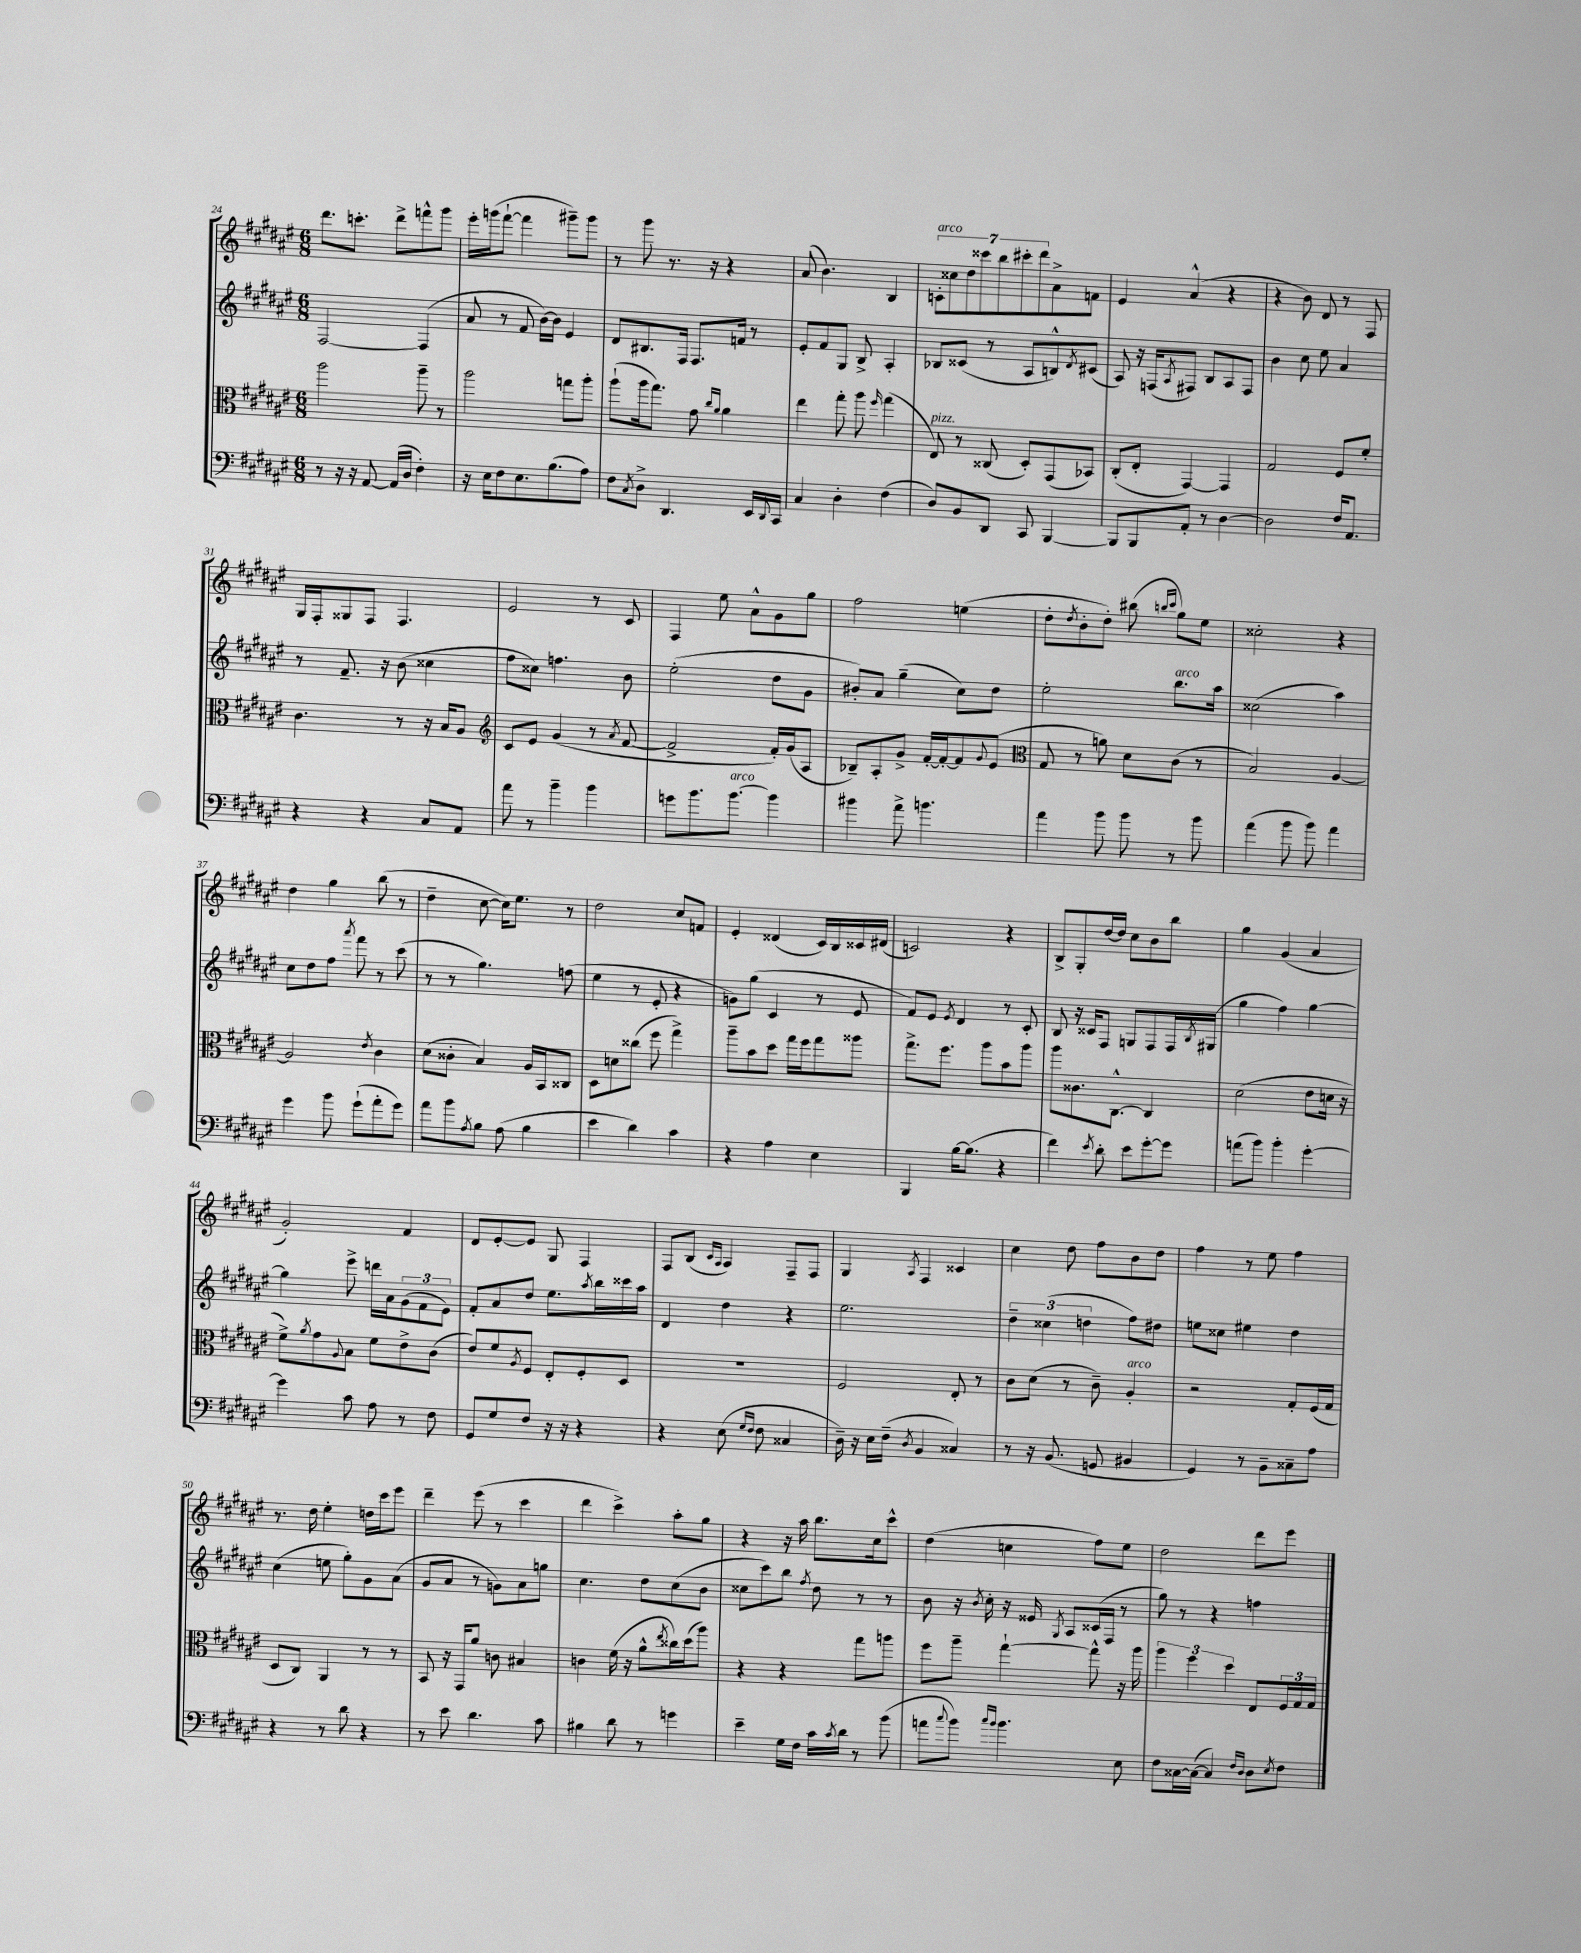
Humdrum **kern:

**kern	**kern	**kern	**kern
*staff4	*staff3	*staff2	*staff1
*clefF4	*clefC3	*clefG2	*clefG2
*k[f#c#g#d#a#e#]	*k[f#c#g#d#a#e#]	*k[f#c#g#d#a#e#]	*k[f#c#g#d#a#e#]
*M6/8	*M6/8	*M6/8	*M6/8
8r	2aa#	[2F#	8.ddd#
16r	.	.	.
16r	.	.	8.ccc'
[8AA#	.	.	.
(16AA#]	.	.	8ddd#^
16D#	.	.	.
4F#')	8aa#~	(4F#]	8fff^^
.	8r	.	8ggg#
=	=	=	=
16r	2aa#	8a#	16eee#'
16E#	.	.	(16ggg
8F#	.	8r	[8fff#`
8.E#	.	8f#	4fff#]
.	.	[16b)	.
(8.B	.	16b]	.
.	8gg	4e#	8ggg#~)
8A#)	8aa#'	.	8ggg#
=	=	=	=
8F#	(8aa#`	8d#	8r
8qC#	.	.	.
8D#^	16aa#	8.B#	8ggg#
.	8.gg#)	.	.
4.DD#	.	.	8.r
.	.	16F#	.
.	8g#	8.F#	.
.	.	.	16r
.	16qqcc#	.	.
.	16qqa#	.	.
.	4a#	.	4r
.	.	16f	.
16EE#	.	8r	.
8qqDD#	.	.	.
16CC#	.	.	.
=	=	=	=
4C#	4ee#	8e#'	(8a#
.	.	8f#	4.b)
4D#'	8gg#'	8G#	.
.	8aa#	8B^	.
.	16qqff#	.	.
(4F#	(4gg#	4A#'	4B
=	=	=	=
8D#)	8E#)	8B-	14c'
.	.	.	14cc##
8BB	8r	(8c##	.
.	.	.	14dd#
.	.	.	14ccc##
8DD#	(8C##	8r	.
.	.	.	14bb
.	.	.	14ccc#'
8CC#	8D#')	8A#	.
.	.	.	14ddd#
[4BBB	(8GG#	8B^^)	8a#^
.	.	8qd#	.
.	8BB-)	(8c#	8f
=	=	=	=
8BBB]	(8C#'	8A#)	4e#
8BBB	8E#'	16r	.
.	.	(16F	.
.	.	8qA#	.
8AA#'	[4GG#)	8F#)	(4a#^^
8r	.	8B	.
[4D#	4GG#]	8A#	4r
.	.	8F#	.
=	=	=	=
2D#]	2G#	4b	4r
.	.	8cc#	8b)
.	.	8ee#	8d#
16F#	8F#	4a#	8r
8.AA#	.	.	.
.	8f#'	.	8F#
=	=	=	=
4r	4.c#	8r	16G#
.	.	.	16F#'
.	.	8.f#~	8G##
4r	.	.	8F#
.	.	16r	.
.	8r	(8b	4.F#
8C#	16r	4cc##	.
.	16B	.	.
8AA#	8A#	.	.
=	=	=	=
*	*clefG2	*	*
8a#	8c#	8ff#	2e#
8r	8e#	8cc##)	.
4b~	(4g#	4.ff	.
4b	8r	.	8r
.	8qa#	.	.
.	[8f#	8b	8c#
=	=	=	=
8g	2f#^]	(2ee#'	4F#
8.b	.	.	.
.	.	.	8ee#
[8.b	.	.	.
.	.	.	8a#^^
4b]	16f#')	8dd#	8g#
.	(16g#	.	.
.	8A#	8g#	8gg#
=	=	=	=
4b#	8B-~)	8b#')	2ff#
.	8A#'	8a#	.
8a#^	8g#^	(4gg#~	.
4.b	[16f#'	.	.
.	16f#'_	.	.
.	8f#]	8cc#)	(4ee
.	8qqg#	.	.
.	(8e#	8dd#	.
=	=	=	=
*	*clefC3	*	*
4a#	8G#	2ee#'	8dd#'
.	.	.	8qdd#
.	8r	.	8b'
8b	8a)	.	8dd#')
8b	8d#	.	(8bb#
.	.	.	16qqbb
.	.	.	16qqccc#
8r	(8c#	8.bb	8gg#)
8b	8r	.	8ee#
.	.	16aa#	.
=	=	=	=
(4a#	2B)	(2cc##	2cc##'
8b	.	.	.
8b)	.	.	.
4a#	[4A#	4aa#)	4r
=	=	=	=
4g#	2A#]	8cc#	4dd#
.	.	8dd#	.
8b	.	8ff#	4gg#
.	.	8qaaa#	.
(8g#`	.	8fff#	.
.	8qe#	.	.
8a#'	4c#	8r	(8bb
8g#)	.	(8ccc#	8r
=	=	=	=
8a#	(8d#	8r	4dd#~
8b	8c##'	8r	.
8qA#	.	.	.
8B	4B)	4.gg#)	[8cc#
(8A#	.	.	16cc#])
.	.	.	8.ee#
4B	16A#	.	.
.	16BB	.	.
.	8C##	(8ff	8r
=	=	=	=
4e#	8D#	4ee#	2dd#
.	8d	.	.
4d#)	(8cc##	8r	.
.	8ff#	8e#'	.
4c#	4gg#^)	4r	8cc#
.	.	.	8f
=	=	=	=
4r	8aa#~	8g)	4e#'
.	8b	(8gg#	.
4A#	8dd#	4c#	(4d##
.	16gg#	.	.
.	16ff#	.	.
4E#	8gg#	8r	16c#)
.	.	.	16B
.	8aa##	8e#	16c##
.	.	.	(16d#
=	=	=	=
4BBB	8.gg#^	8f#)	2c)
.	.	8e#	.
.	8.ff#	.	.
.	.	8qe#	.
[16B	.	4d#	.
(8.B]	.	.	.
.	8aa#	.	.
4r	8b	8r	4r
.	8aa#	8c#'	.
=	=	=	=
4f#)	8aa#	8B	8B^
.	8.c##	16r	8G#'
.	.	16c##	.
8qe#	.	.	.
8d#'	.	8F#	[16dd#
.	[8.C#^^	.	16dd#]
8e#	.	8G	8cc#
[8g#'	4C#]	8F#	8b
8g#]	.	16F#	8bb
.	.	8qB	.
.	.	(16G#	.
=	=	=	=
(8a	(2d#	4gg#	4gg#
8b)	.	.	.
4b'	.	4ff#)	(4g#
[4g#'	8e#	[4gg#	4a#
.	16d	.	.
.	16r	.	.
=	=	=	=
4g#]	8f#^)	4gg#]	2g#')
.	8qa#	.	.
.	8g#	.	.
.	8qqA#	.	.
8c#	8B	8eee#^	.
8A#	8f#	16ddd	.
.	.	16a#	.
8r	8e#^	(12g#	4f#
.	.	12f#	.
8F#	(8c#	.	.
.	.	12e#)	.
=	=	=	=
8GG#	8e#)	8f#'	8d#
8G#	8f#	8a#	[8e#'
.	8qA#	.	.
8F#	8F#	8dd#	8e#]
16r	8E#'	8.ee#	8G#
16r	.	.	.
4r	8F#'	.	4F#
.	.	8qaa#	.
.	.	16bb	.
.	8D#	16ccc##	.
.	.	16aa#	.
=	=	=	=
4r	2.r	4d#	8F#
.	.	.	(8B
.	.	.	16qqc#
.	.	.	16qqA#
(8E#	.	4dd#	4A#)
16qqG#	.	.	.
16qqF#	.	.	.
8F#	.	.	.
4C##	.	4r	8F#~
.	.	.	8F#
=	=	=	=
16D#~)	2F#	2.ee#	4G#
16r	.	.	.
16E#	.	.	.
(16F#~	.	.	.
8qD#	.	.	8qA#
4BB	.	.	4F#
4C##)	8E#'	.	4c##
.	8r	.	.
=	=	=	=
8r	8c#	6dd#~	4cc#
16r	(8d#	.	.
.	.	(6cc##	.
(8.BB	.	.	.
.	8r	.	8dd#
.	.	6dd	.
8GG	8c#~)	.	8ff#
4BB#	4A#'	8ff#)	8b
.	.	8dd#	8dd#
=	=	=	=
4GG#)	2r	8ee	4ff#
.	.	8cc##	.
8r	.	4ee#	8r
8BB~	.	.	8ee#
8C##~	8G#'	4dd#	4ff#
8A#	(16F#	.	.
.	16G#	.	.
=	=	=	=
4r	8D#	(4cc#	8.r
.	8C#)	.	.
.	.	.	16dd#
8r	4AA#	8ee	4ee#'
8d#	.	8gg#')	.
4r	8r	8g#	16dd
.	.	.	16ccc#
.	8r	(8a#	8eee#
=	=	=	=
8r	8BB	8g#	4ddd#~
8e#	16r	8a#	.
.	16GG#	.	.
4.d#	8a#	8r	(8eee#
.	8c	8g)	8r
.	4B#	8a#	4ccc#
8c#	.	8gg	.
=	=	=	=
4B#	4c	4.cc#	4ddd#
8d#	(16f#	.	4ccc#^)
.	16r	.	.
8r	8a#^^	8dd#	.
.	8qee#	.	.
4g	16cc##)	(8cc#	8aa#'
.	(16dd#	.	.
.	8aa#)	8b	8gg#
=	=	=	=
4e#~	4r	8cc##	4r
.	.	8ccc#)	.
16G#	4r	8bb	16r
16F#	.	.	16aa#
.	.	8qff#	.
16c#	.	8dd#	8.bb
8qc#	.	.	.
16d#	.	.	.
8r	8gg#	8r	.
.	.	.	16cc#
(8b	8aa	8r	8ccc#^^
=	=	=	=
8a	8ff#	8b	(4dd#
8qqcc#	.	.	.
8b)	8aa#~	16r	.
.	.	8qb	.
.	.	16cc#'	.
16qqcc#	.	.	.
16qqb	.	.	.
4.b	[4gg#`	16r	4cc
.	.	16e##	.
.	.	8qG#	.
.	.	8A#	.
.	8gg#^^]	(16c##	8ff#)
.	.	16F#	.
8E#	16r	8r	8ee#
.	16aa#	.	.
=	=	=	=
8F#	6aa#	8gg#)	2dd#
[16C##	.	8r	.
.	6ff#	.	.
(16C##_	.	.	.
4C##])	.	4r	.
.	6dd#	.	.
16qqF#	.	.	.
16qqD#	.	.	.
8D#	8E#	4ff	8ddd#
8qE#	.	.	.
8F#	24F#	.	8eee#
.	24G#	.	.
.	24G#	.	.
==	==	==	==
*-	*-	*-	*-
